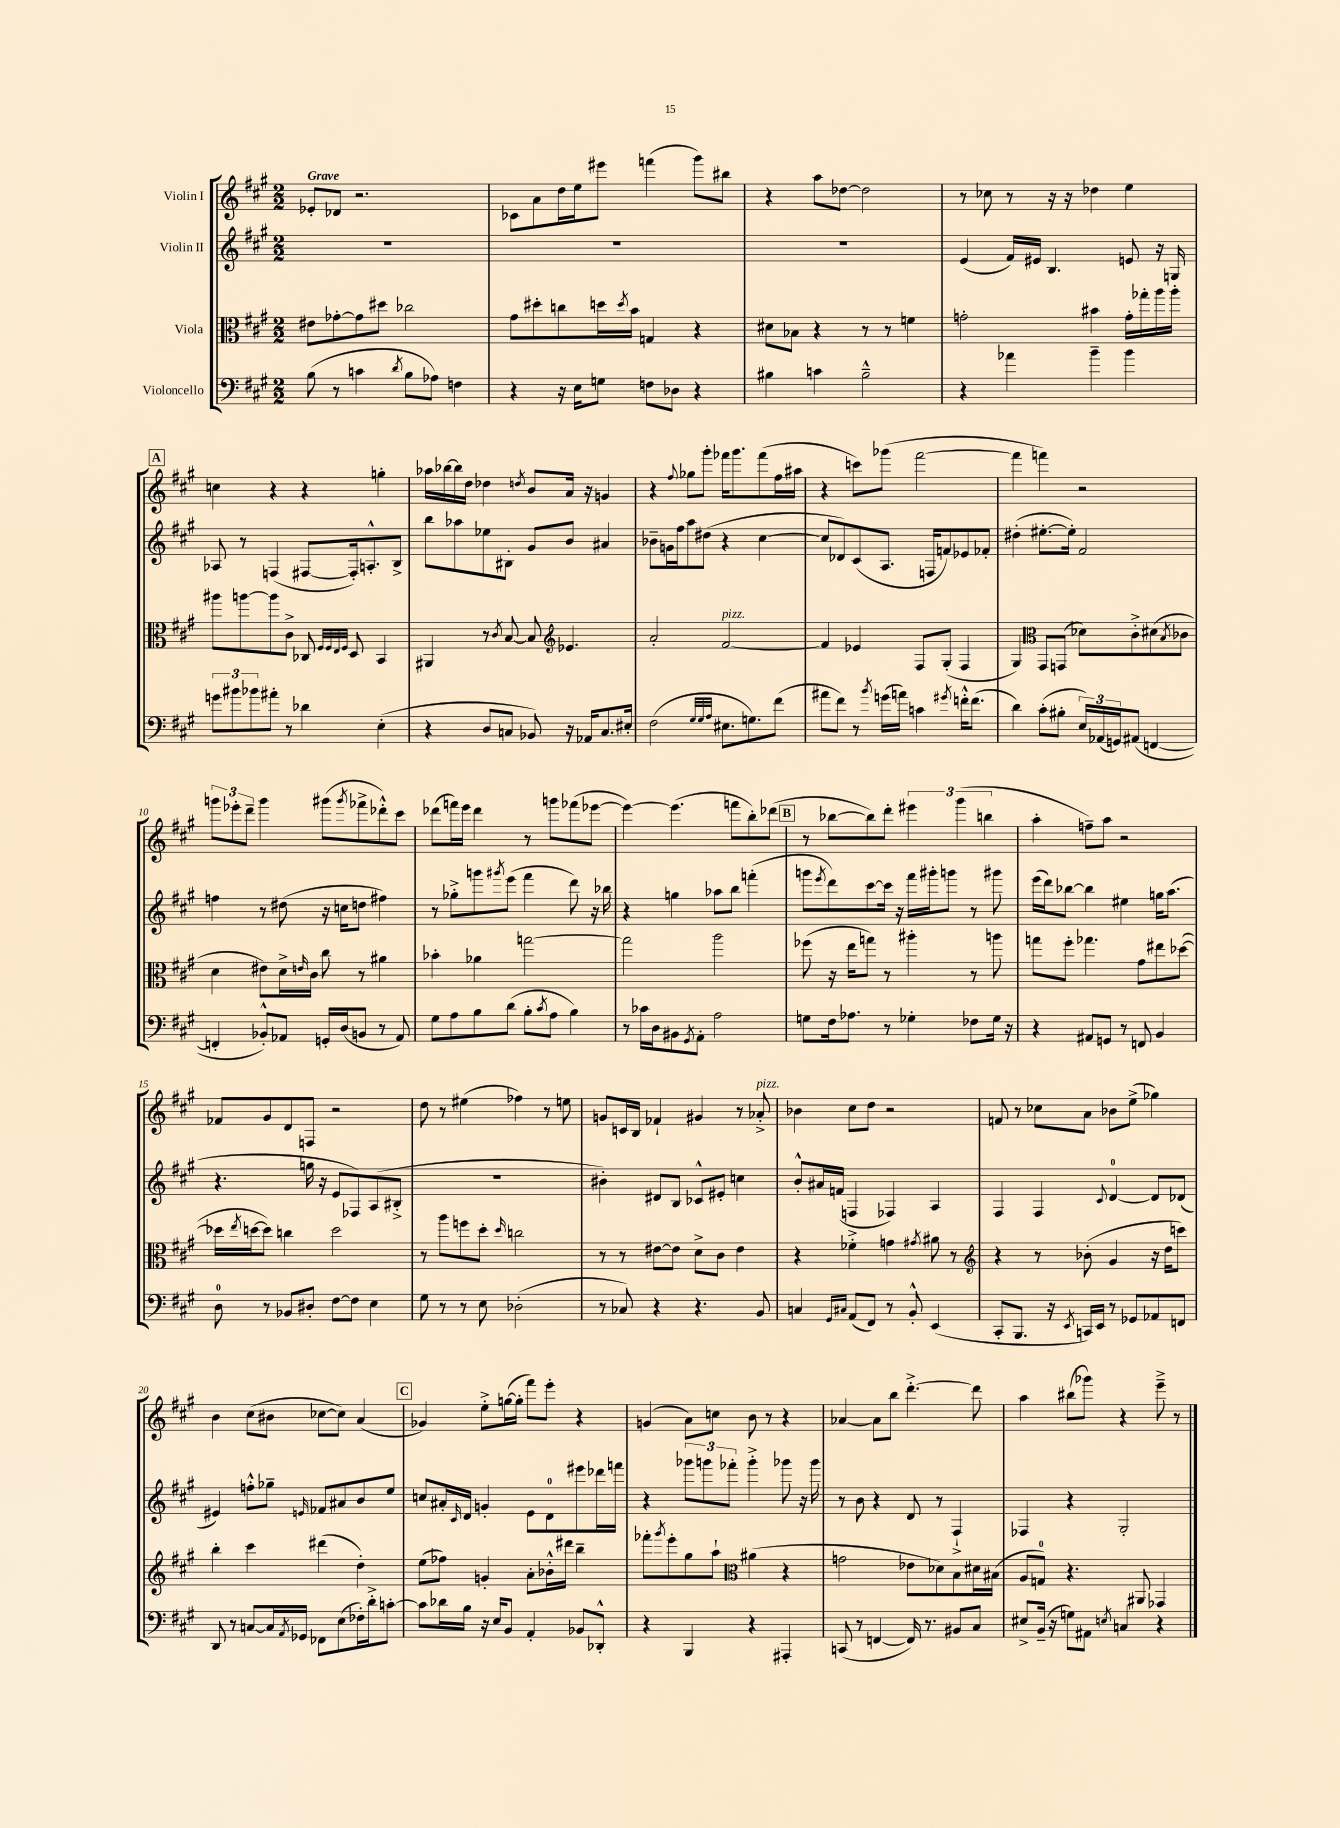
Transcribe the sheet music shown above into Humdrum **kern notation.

**kern	**kern	**kern	**kern
*staff4	*staff3	*staff2	*staff1
*clefF4	*clefC3	*clefG2	*clefG2
*k[f#c#g#]	*k[f#c#g#]	*k[f#c#g#]	*k[f#c#g#]
*M2/2	*M2/2	*M2/2	*M2/2
(8B	8e#	1r	8e-'
8r	[8g-'	.	8d-
4c	8g-]	.	2.r
.	8dd#	.	.
8qd	.	.	.
8B	2cc-	.	.
8A-)	.	.	.
4F	.	.	.
=	=	=	=
4r	8g#	1r	8c-
.	8dd#'	.	8a
16r	8cc	.	16dd
16E	.	.	16ee
8G	16dd	.	8eee#
.	8qdd	.	.
.	16b	.	.
8F	4G	.	(4fff
8D-	.	.	.
4r	4r	.	8ggg#)
.	.	.	8bb#
=	=	=	=
4B#	8d#	1r	4r
.	8B-	.	.
4c	4r	.	8aa
.	.	.	[8dd-
2B#~^^	8r	.	2dd-]
.	8r	.	.
.	4f	.	.
=	=	=	=
4r	2g'	(4e	8r
.	.	.	8cc-
4a-	.	16f#)	8r
.	.	16e#	.
.	.	4.B	16r
.	.	.	16r
4b~	4b#	.	4dd-
4b	16g'	8e	4ee
.	16gg-'	.	.
.	16aa	16r	.
.	16aa'	16G	.
=	=	=	=
12g	8aa#	8A-	4cc
12b#	.	.	.
.	[8aa	8r	.
12b-	.	.	.
8a#'	8aa]	(4F	4r
8r	8c#^	.	.
4d-	8C-	[8F#	4r
.	32qqF#	.	.
.	32qqF#	.	.
.	32qqE	.	.
.	32qqF#	.	.
.	8D	16F#'])	.
.	.	8.A'^^	.
(4E'	4BB	.	4gg'
.	.	8B^	.
=	=	=	=
4r	4AA#	8bb	16aa-
.	.	.	[16bb-
.	.	8aa-	16bb-]
.	.	.	16dd
8D	8r	8ee-	4dd-
.	8qc#	.	.
8C	[8B	8B#'	.
.	.	.	8qdd
8BB-)	8B]	8g#	8b
*	*clefG2	*	*
16r	4.e-	8b	16a
16AA-	.	.	16r
8.C	.	4a#	4g
16E#'	.	.	.
=	=	=	=
(2F#	2a'	8b-~	4r
.	.	16g	.
.	.	16ff#	.
.	.	.	8qqff#
.	.	8aa	8gg-
.	.	(8dd#	8ggg#'
32qqG#	.	.	.
32qqG#	.	.	.
32qqA	.	.	.
8.E#	[2f#	4r	16fff-
.	.	.	8.ggg#
8.G)	.	.	.
.	.	[4cc#	(8fff-
(8f#	.	.	16ff#
.	.	.	16aa#
=	=	=	=
8a#	4f#]	8cc#]	4r
8f#)	.	8d-)	.
8r	4e-	(8c#	8ccc)
8qb	.	.	.
(16g	.	8.A	(8ggg-
16a)	.	.	.
4c	8F#	.	[2fff#
.	.	16F	.
.	(8G#'	8f)	.
8qg#	.	.	.
16f'^^	4F#	8e-	.
(8.f	.	.	.
.	.	8f-'	.
=	=	=	=
4d)	4G#)	(4dd#'	4fff#]
*	*clefC3	*	*
(8c#'	8GG#	[8.ee#'	4fff)
8B#'	(8GG	.	.
.	.	16ee#'])	.
24E)	8d-)	2f#	2r
(24AA-	.	.	.
24GG)	.	.	.
(8AA#	8c#'^	.	.
[4FF	(8d#	.	.
.	8qB	.	.
.	8c-	.	.
=	=	=	=
4FF']	4d	4ff	12ggg
.	.	.	12eee-'
.	.	.	12ddd~
8BB-'^^)	8e#)	8r	4ggg
8AA-	16d^	(8dd#	.
.	16qqe	.	.
.	16c#	.	.
16GG'	8cc#	16r	(8ggg#
(16D	.	16cc	.
.	.	.	8qggg#
8BB	8r	8dd	8fff-^
8r	4a#	4ff#)	8ddd-'^^)
8AA-)	.	.	8ccc#
=	=	=	=
8G#	4b-'	8r	(8ddd-
8A	.	8gg-'^	16fff)
.	.	.	16eee
8B	4a-	8ggg	4ddd-
.	.	8qggg#	.
(8d	.	(8eee	.
8B'	[2gg	4fff#	8r
8qc#	.	.	.
8A	.	.	8ggg
4B)	.	8ddd)	(8fff-
.	.	16r	[8eee-
.	.	16bb-	.
=	=	=	=
8r	2gg]	4r	4eee-_)
16c-	.	.	.
16D	.	.	.
8BB#	.	4gg	(4.eee-]
8qGG#	.	.	.
8AA'	.	.	.
2A	2aa	8aa-	.
.	.	8bb	8fff
.	.	(4fff'	8bb')
.	.	.	(8ddd-
=	=	=	=
8G	(8ff-	8ggg	8r
.	.	8qeee	.
16F#	16r	8ddd)	[8bb-
8.A-	16ee	.	.
.	8gg)	[8ccc#	8bb-])
8r	8r	16ccc#]	8ddd'
.	.	16r	.
4G-'	4aa#'	16fff#	6eee#
.	.	16ggg#'	.
.	.	8ggg	.
.	.	.	(6ggg#
8F-	8r	8r	.
.	.	.	6bb
16G-	8aa	8ggg#	.
16r	.	.	.
=	=	=	=
4r	8gg	(16eee	4aa'
.	.	16ddd)	.
.	8ff#'	[8bb-	.
8AA#	4.gg-	4bb-]	8ff~)
8GG	.	.	8aa
8r	.	4ee#	2r
8FF	8g#	.	.
4BB	8ee#	16gg	.
.	.	(8.aa	.
.	([8dd-	.	.
=	=	=	=
8D	16dd-]	4.r	8f-
.	8qee	.	.
.	[16dd	.	.
8r	8dd])	.	8g#
8BB-	4cc	.	8d
8D#'	.	16gg	8F
.	.	16r	.
[8F#	2dd	8e	2r
8F#]	.	8F-)	.
4E	.	(8A	.
.	.	8B#'^	.
=	=	=	=
8G#	8r	1r	8dd
8r	8aa	.	8r
8r	8ff	.	(4ee#
8E	8dd'	.	.
.	16qqdd	.	.
(2D-'	2cc	.	4ff-)
.	.	.	8r
.	.	.	8ee
=	=	=	=
8r	8r	4b#')	8g
8C-)	8r	.	16c
.	.	.	16B
4r	[8e#	8d#	4f-`
.	8e#]	8B	.
4.r	8d^	8c-^^	4g#
.	8c#	8e#'	.
.	4e#	4cc	8r
8BB	.	.	8a-'^
=	=	=	=
4C	4r	8b'^^	4b-
.	.	16a#	.
.	.	(16f	.
16qqGG#	.	.	.
16qqC#	.	.	.
(8AA	4f-'^	4F	8cc#
8FF#)	.	.	8dd
8r	4g	4F-)	2r
8BB'^^	.	.	.
.	8qg#	.	.
(4EE	8a#	4A	.
.	8r	.	.
=	=	=	=
*	*clefG2	*	*
8CC#'	4r	4F#	8f
8.BBB	.	.	8r
.	8r	4F#	8cc-
16r	.	.	.
8qEE	.	.	.
16CC)	(8b-'	.	8a
16EE	.	.	.
.	.	8qqc#	.
8r	4g#	[4d	8b-
8GG-	.	.	(8ee^
8AA-	16r	8d]	4gg-)
.	16dd	.	.
8FF	8ccc)	(8d-	.
=	=	=	=
8DD	4bb'	4e#)	4b
8r	.	.	.
[8C	4ccc#	8ff'^^	(8cc#
16C]	.	8gg-~	8b#
8qAA	.	.	.
16GG-	.	.	.
.	.	16qqe	.
8FF-	(4ddd#	8f-	[8cc-
(8E	.	8a#	8cc-])
16F-')	4dd')	8b	(4a
16d'^	.	.	.
[8c'	.	8ee	.
=	=	=	=
8c]	(8ee	8cc	4g-)
16d-	8ff-)	16a#'	.
.	.	16qqc#	.
16B	.	16d	.
16r	4g'	4g'	8ee'^
16E	.	.	.
8BB	.	.	([16gg
.	.	.	16gg']
4AA'	8a'	8e	8fff#)
.	16b-'^^	8d	8eee'
.	16ddd#	.	.
8BB-	4bb~	8eee#	4r
8DD-'^^	.	16ddd-	.
.	.	16fff	.
=	=	=	=
4r	8fff-'	4r	(4g
.	8qggg#	.	.
.	8eee'	.	.
4BBB	8gg#	12ggg-	8a)
.	.	12ggg	.
.	8aa`	.	8cc
.	.	12fff-'	.
*	*clefC3	*	*
4r	(4a#	4ggg'^	8b
.	.	.	8r
4AAA#'	4r	8ggg-	4r
.	.	16r	.
.	.	16ggg-	.
=	=	=	=
(8CC	2g	8r	[4a-
8r	.	8b	.
[4FF	.	4r	8a-]
.	.	.	8bb
16FF])	8e-	8d	[4.ddd'^
8.r	.	.	.
.	8d-)	8r	.
8BB#	8B	4F#`^	.
8C#	16d#	.	8ddd]
.	(16B#	.	.
=	=	=	=
8E#^	8A	4F-	4aa
(16BB~	8G)	.	.
16r	.	.	.
8G)	4.r	4r	(8bb#
8AA#	.	.	8ggg-)
8qE	.	.	.
4C	.	2G#'	4r
.	8AA#	.	.
4r	4GG-	.	8eee~^
.	.	.	8r
==	==	==	==
*-	*-	*-	*-
